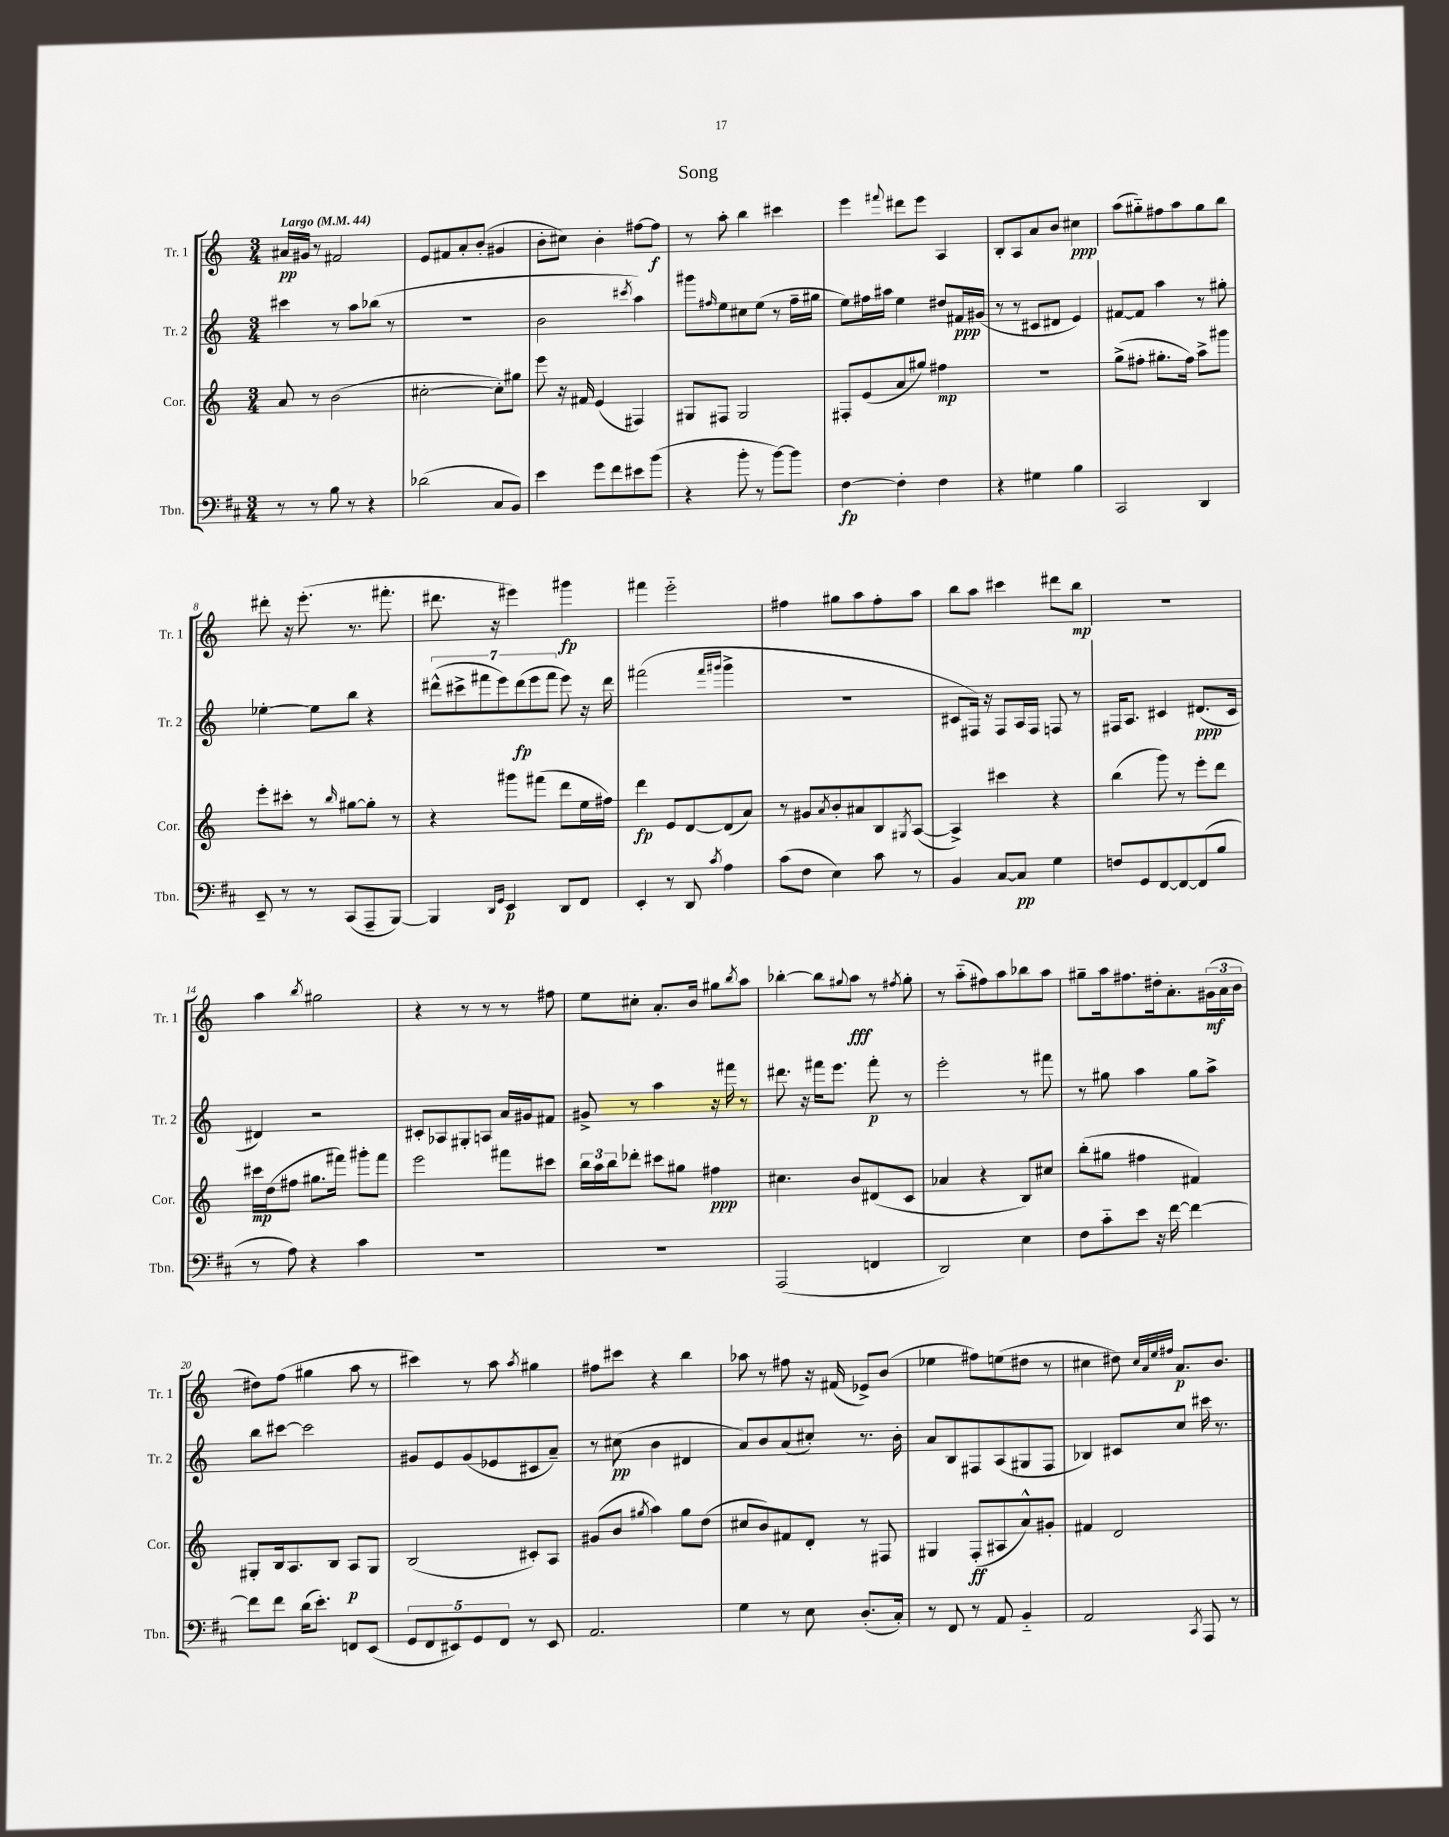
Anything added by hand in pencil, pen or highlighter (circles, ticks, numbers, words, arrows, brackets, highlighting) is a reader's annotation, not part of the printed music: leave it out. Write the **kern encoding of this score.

**kern	**kern	**kern	**kern
*staff4	*staff3	*staff2	*staff1
*clefF4	*clefG2	*clefG2	*clefG2
*k[f#c#]	*k[]	*k[]	*k[]
*M3/4	*M3/4	*M3/4	*M3/4
*MM44	*MM44	*MM44	*MM44
8r	8a	4ccc#	16a#
.	.	.	16g#
8r	8r	.	8r
8B	(2b	8r	2f#
8r	.	8aa	.
4r	.	(8bb-	.
.	.	8r	.
=	=	=	=
(2d-	[2cc#'	2.r	8e
.	.	.	8f#
.	.	.	8a'
.	.	.	(8b'
8C#	8cc#'])	.	4g#
8BB)	8gg#	.	.
=	=	=	=
4e	8eee	2b	8b'
.	16r	.	8cc#)
.	16f#	.	.
8g	(4e	.	4b'
8f#	.	.	.
.	.	8qccc#	.
8e#	4F#)	4aa)	[8ff#
(8b	.	.	8ff#]
=	=	=	=
4r	8G#	8ggg#	8r
.	.	16qqff#	.
.	8F#	8ee	8aa'
8b'	2G#	8cc#	4bb
8r	.	(8ee	.
[8b)	.	8r	4ccc#
8b]	.	16ff#~	.
.	.	16gg#	.
=	=	=	=
[4F#	8F#'	8ee)	4eee
.	(8e	16ff#	.
.	.	16aa#	.
.	.	.	8qqfff#
4F#']	8a	4ee	8ddd#
.	8gg#)	.	8eee
4F#	4ff#	8dd#	4A
.	.	16f#	.
.	.	(16g#	.
=	=	=	=
4r	2.r	8r	8B'
.	.	8r	8A
4G#	.	8c#	8a
.	.	8d#	8b
4B	.	4e)	4cc#
=	=	=	=
2CC#	(8gg^	[8f#	(8aa
.	8ff#'	8f#]	8gg#'~)
.	8.gg#'	4aa	8ff#
.	.	.	8aa
.	16ff#)	.	.
4DD	8aa^	8r	8gg#
.	8ggg#	8gg#'	8bb
=	=	=	=
8EE~	8eee'	[4ee-'	8ddd#'
8r	8ccc#'	.	16r
.	.	.	(8.eee'
8r	8r	8ee-]	.
.	16qqbb	.	.
(8CC#	[8gg#	8bb	8.r
8AAA~	8gg#']	4r	.
.	.	.	8.fff#'
[8BBB)	8r	.	.
=	=	=	=
4BBB]	4r	(14ddd#^^	8.ddd#
.	.	14ccc#^	.
.	.	14fff#	.
.	.	.	16r
.	.	14eee)	.
16qqDD	.	.	.
16qqGG	.	.	.
4EE	8ggg#	.	4eee#)
.	.	(14ddd#	.
.	.	14eee	.
.	(8fff#	.	.
.	.	14fff#	.
8DD	8ddd	8eee)	4ggg#
8FF#	16ee	16r	.
.	16ff#)	16ddd#	.
=	=	=	=
4EE'	4ddd	(2fff#	4fff#
8r	8e	.	2eee'~
8DD	[8d	.	.
.	.	16qqfff#	.
8qc#	.	16qqggg#	.
4A	(8d]	4ggg#^	.
.	8a)	.	.
=	=	=	=
(8c#	8r	2.r	4ff#
8F#	8g#	.	.
.	8qa	.	.
4E)	8b'	.	8gg#
.	8a#	.	8aa
8c#	8B	.	8ff#'
.	8qG#	.	.
8r	([8A	.	8aa
=	=	=	=
4BB	4A^])	8c#	8bb
.	.	16F#)	8aa
.	.	16r	.
[8C#	4ccc#	8F#	4ccc#
8C#]	.	16A	.
.	.	16F#	.
4G	4r	8F	8ddd#
.	.	8r	8bb
=	=	=	=
8F	(4bb	16F#	2.r
.	.	8.A	.
8GG	.	.	.
[8FF#	8ggg)	4c#	.
8FF#_	8r	.	.
(8FF#]	8eee'	(8.d#	.
8B	8ddd	.	.
.	.	16c#	.
=	=	=	=
8r	16ccc#	4d#)	4aa
.	(16dd	.	.
8A)	8ff#	.	.
.	.	.	8qbb
4r	8.gg#	2r	2gg#
.	16fff#)	.	.
4c#	8ggg#'	.	.
.	8fff#	.	.
=	=	=	=
2.r	2eee	8c#'	4r
.	.	8A-	.
.	.	8G#'	8r
.	.	8A	8r
.	8fff#	16a	8r
.	.	16g#	.
.	8ccc#	8f#	8ff#
=	=	=	=
2.r	24bb	8g#^	8ee
.	24aa	.	.
.	24bb	.	.
.	8ddd-'	8r	8cc#'
.	8ccc#	4aa	8.a'
.	8gg#	.	.
.	.	.	16b
.	4ff#	16r	8gg#
.	.	16fff#	.
.	.	.	8qbb
.	.	8r	8aa
=	=	=	=
(2AAA	4.cc#	8.ddd#	[4bb-'
.	.	16r	.
.	.	16fff#	8bb-]
.	.	8.eee	.
.	.	.	8qqgg#
.	8b	.	8aa
4FF	(8d#	8fff#'	8r
.	.	.	8qff#
.	8c	8r	8gg#'
=	=	=	=
2DD)	4a-	2eee'	8r
.	.	.	(8aa'~
.	4r	.	8ff#)
.	.	.	8aa
4E	8B)	8r	8bb-
.	8cc#	8fff#	8aa
=	=	=	=
8F#	(8bb'	8r	8gg#~
8c#'~	8gg#	8gg#	16aa
.	.	.	8.ff#
8e	4ff#	4aa	.
16r	.	.	16dd#'
[16f#	.	.	8.a'
4f#_	4f#)	8gg#	.
.	.	8aa^	(24g#
.	.	.	24a
.	.	.	24b
=	=	=	=
8f#]	8G#'	8bb	8dd#)
8f#	16B	[8ccc#	(8ff
.	8.A	.	.
(16d	.	2ccc#]	4gg#
8.e')	.	.	.
.	8B	.	.
8FF	8A	.	8aa
(8EE	8G#	.	8r
=	=	=	=
10GG	(2B	8g#	4ccc#)
10FF#	.	.	.
.	.	8e	.
10EE#)	.	.	.
.	.	(8g#	8r
10GG	.	.	.
.	.	8e-	8aa
10FF#	.	.	.
.	.	.	8qaa
8r	8c#')	8c#	4gg#
8EE#	8A	8a~)	.
=	=	=	=
2.AA	(8g#	8r	8ff#
.	8b	(8cc#	8ccc#
.	8qgg#	.	.
.	4aa)	4b	4r
.	8gg#	4d#	4bb
.	(8dd	.	.
=	=	=	=
4G	8cc#	8a)	8aa-
.	8b)	8b	8r
8r	8f#	(8a	8ff#
8E	8d'	8cc#')	16r
.	.	.	(16f#
(8.D'	8r	8.r	8e-^)
.	8F#	.	(8b
16C#')	.	16b'	.
=	=	=	=
8r	4G#	8a	4ee-
8FF#	.	8B	.
8r	(8F'	8F#	8ff#)
8AA	8A#	(8A	(8ee
4BB'~	8a^^)	8G#	8dd#
.	8g#'	8F#	8r
=	=	=	=
2AA	4f#	4B-)	4cc#
.	2d	8c#	8dd#)
.	.	.	32qqcc#
.	.	.	32qqa
.	.	.	32qqee
.	.	.	32qqff#
.	.	8cc	8.a
8qCC#	.	.	.
8AAA	.	16ccc#	.
.	.	8.r	8.b
8r	.	.	.
==	==	==	==
*-	*-	*-	*-
